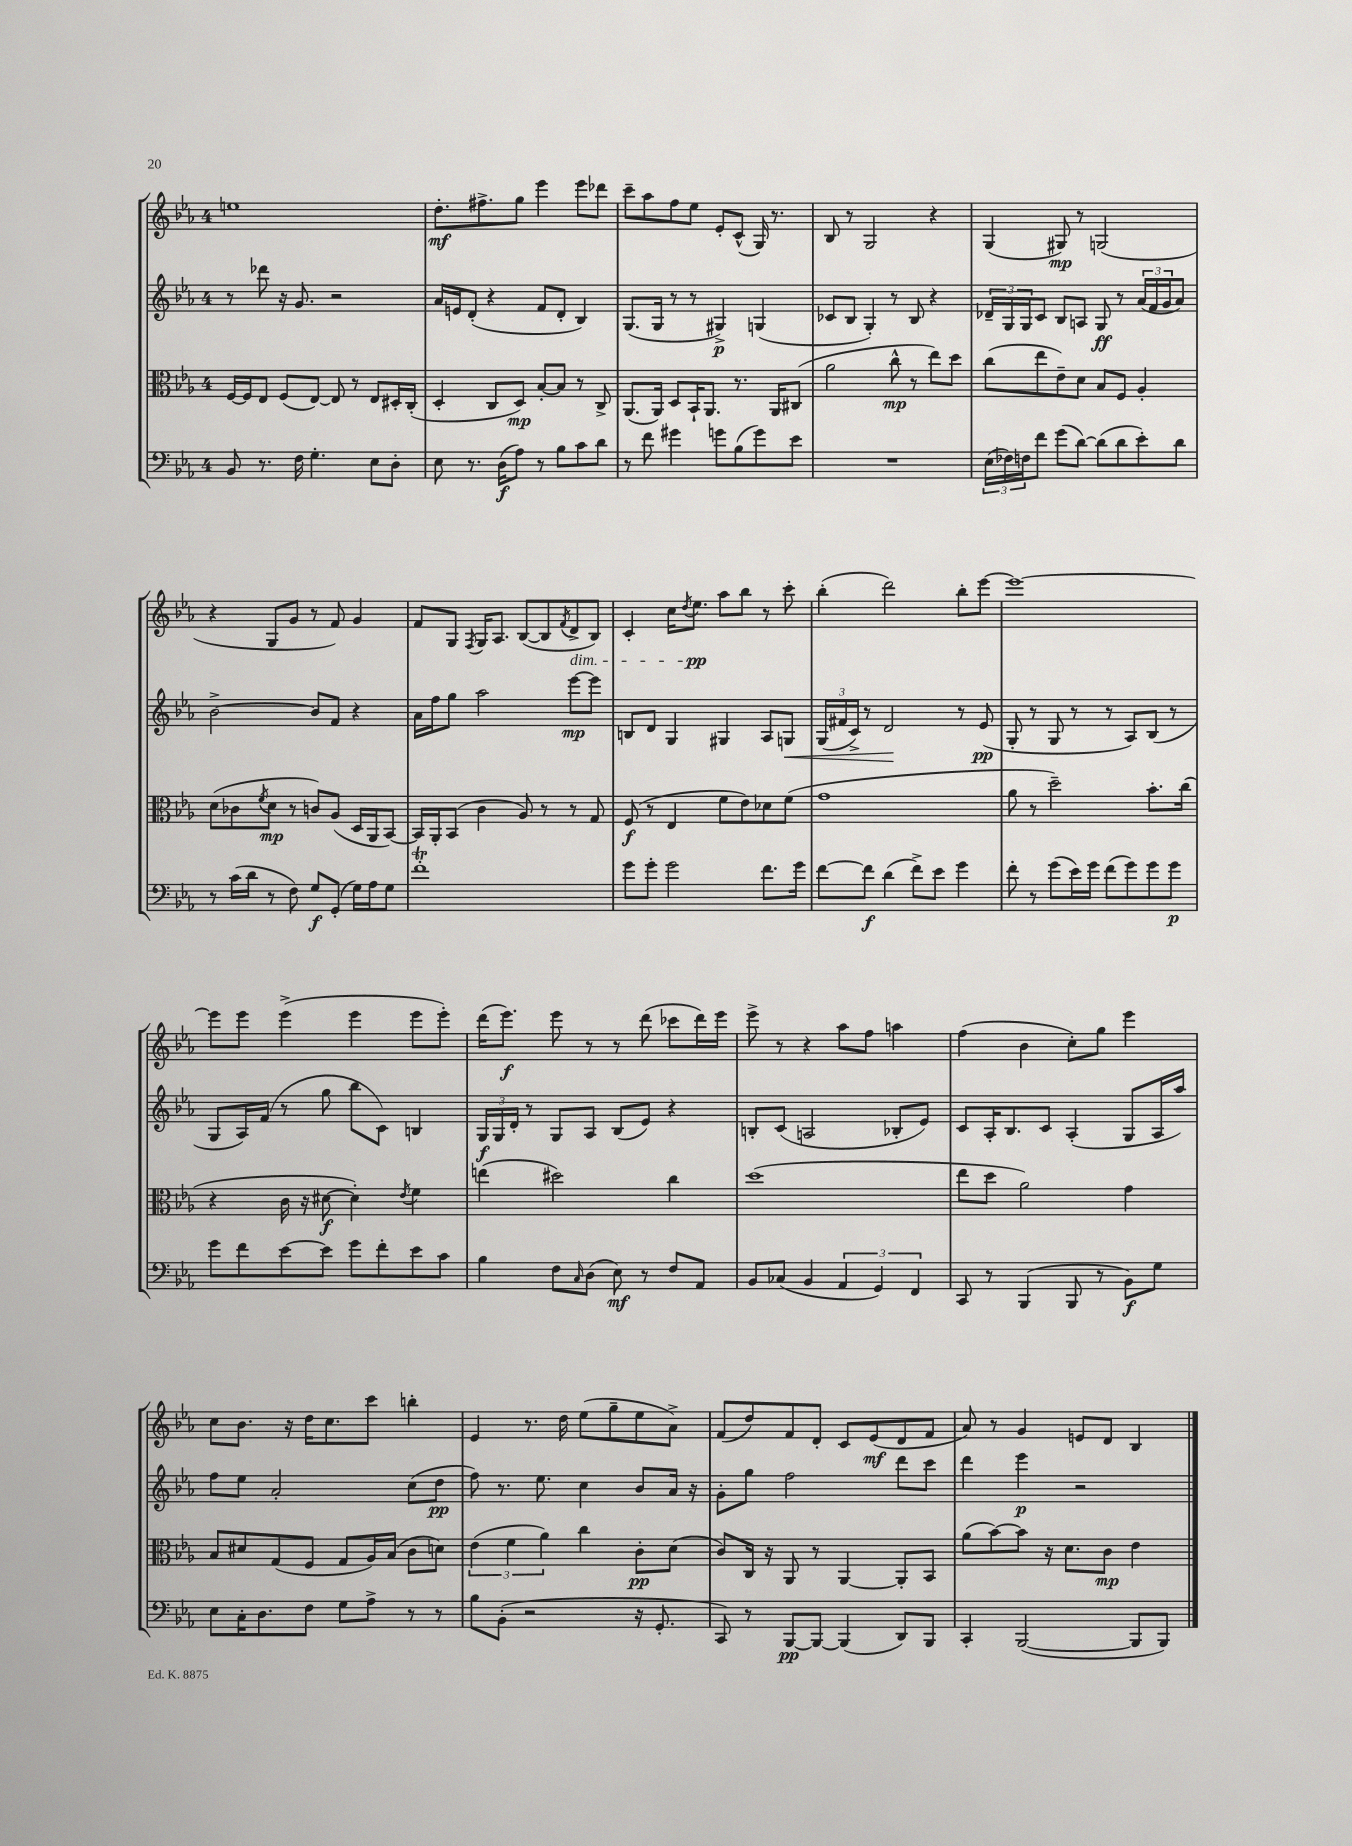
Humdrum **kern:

**kern	**kern	**kern	**kern
*staff4	*staff3	*staff2	*staff1
*clefF4	*clefC3	*clefG2	*clefG2
*k[b-e-a-]	*k[b-e-a-]	*k[b-e-a-]	*k[b-e-a-]
*M4/4	*M4/4	*M4/4	*M4/4
8BB-	[16F	8r	1ee
.	16F]	.	.
8.r	8E-	8ddd-	.
.	(8F	16r	.
16F	.	8.g	.
4.G'	[8E-)	.	.
.	8E-]	2r	.
.	8r	.	.
8E-	8E-	.	.
8D'	16D#'	.	.
.	(16C'	.	.
=	=	=	=
8E-	4D'	16a-	8.dd'
.	.	16e	.
8.r	.	(8d'	.
.	.	.	8.ff#^
.	8C	4r	.
(16D	.	.	.
8A-)	8D)	.	8gg
8r	[8B-'	8f	4eee-
8B-	8B-]	8d'	.
8c	8r	4B-)	8eee-
8d	8C^	.	8ddd-
=	=	=	=
8r	(8.AA-	(8.G	8ccc~
8f	.	.	8aa-
.	16AA-)	16G	.
4g#	8D	8r	8ff
.	16BB-`	8r	8ee-
.	8.AA-	.	.
8g	.	4G#^)	8e-'
(8B-	8.r	.	(8c^^
8g)	.	(4G	16G)
.	16AA-	.	8.r
8e-	(8C#	.	.
=	=	=	=
1r	2a-	8c-	8B-
.	.	8B-	8r
.	.	4G')	2G
.	8cc^^	8r	.
.	8r	8B-	.
.	8ee-)	4r	4r
.	8dd	.	.
=	=	=	=
(24E-	(8cc	24d-~	(4G
24F-)	.	24G	.
24F	.	24G	.
8f	8ee-	8c	.
(8g	8e-~)	8B-	8G#)
[8d)	8d	8A	8r
(8d]	8B-	8G	(2G
8d	8F	8r	.
8e-')	4A-'	(24a-	.
.	.	24f	.
.	.	24g	.
8d	.	8a-)	.
=	=	=	=
8r	(8d	[2b-^	4r
(16c	8c-	.	.
16d	.	.	.
.	8qf	.	.
8r	8d	.	8G
8F)	8r	.	8g
8G	8c)	8b-]	8r
(8GG'	(8A-	8f	8f)
16G)	16D	4r	4g
16A-	16AA-	.	.
8G	[8BB-)	.	.
=	=	=	=
1f'	16BB-]	16a-	8f
.	16AA-'	16ff	.
.	(8BB-	8gg	8G
.	.	.	8qF
.	4c	2aa-	16G
.	.	.	8.A-
.	8A-)	.	([8B-
.	8r	.	8B-]
.	.	.	8qf
.	8r	[8eee-	8d^
.	8G	8eee-]	8B-)
=	=	=	=
8g	(8F	8B	4c'
8g'	8r	8d	.
2g	4E-	4G	16cc
.	.	.	8qdd
.	.	.	8.ee-
.	8f	4G#	8aa-
.	8e-)	.	8bb-
8.f	8d-	8A-	8r
.	(8f	8G	8ccc'
16g	.	.	.
=	=	=	=
[8f	1g	(24G	(4bb-'
.	.	24f#	.
.	.	24c^)	.
8f]	.	8r	.
(4d	.	2d	2ddd)
8f^)	.	.	.
8e-	.	.	.
4g	.	8r	8bb-'
.	.	(8e-	[8eee-
=	=	=	=
8f'	8a-	8G'	1eee-_
8r	8r	8r	.
(8g	2dd~)	8G	.
16e-)	.	8r	.
16g	.	.	.
(8f	.	8r	.
8g)	.	8A-)	.
8g	8.b-'	(8B-	.
8g	.	8r	.
.	(16cc	.	.
=	=	=	=
8g	4r	8G	8eee-]
8f	.	16A-)	8eee-
.	.	(16f	.
[8e-	16c	8r	(4eee-^
.	16r	.	.
8e-]	[8d#	8gg	.
8g	4d#'])	8bb-	4eee-
8f'	.	8c)	.
.	8qe-	.	.
8e-	4f	4B	8eee-
8c	.	.	8eee-')
=	=	=	=
4B-	(4ee	24G	(16ddd
.	.	24G	.
.	.	.	8.eee-)
.	.	24d'	.
.	.	8r	.
8F	2dd#)	8G	8eee-
16qqC	.	.	.
(8D	.	8A-	8r
8E-)	.	(8B-	8r
8r	.	8e-)	(8ddd
8F	4cc	4r	8ccc-
8AA-	.	.	16ddd)
.	.	.	16eee-
=	=	=	=
8BB-	(1dd	8B'	8eee-^
(8C-	.	(8c	8r
4BB-	.	2A	4r
6AA-	.	.	8aa-
.	.	.	8ff
6GG)	.	.	.
.	.	8B-'	4aa
6FF	.	.	.
.	.	8e-)	.
=	=	=	=
8CC	8ee-	8c	(4ff
8r	8dd	16A-'	.
.	.	8.B-	.
(4BBB-	2a-)	.	4b-
.	.	8c	.
8BBB-	.	(4A-'	8cc')
8r	.	.	8gg
8BB-)	4g	8G	4eee-
8G	.	16A-	.
.	.	16aa-)	.
=	=	=	=
8E-	8B-	8ff	8cc
16C'	8d#	8ee-	8.b-
8.D	.	.	.
.	(8G	2a-'	.
.	.	.	16r
8F	8F	.	16dd
.	.	.	8.cc
8G	8G	.	.
8A-^	16A-)	.	8ccc
.	(16B-	.	.
8r	8c	(8cc	4bb'
8r	8d)	8dd	.
=	=	=	=
8B-	(6e-	8ff)	4e-
(8BB-'	.	8.r	.
.	6f	.	.
2r	.	.	8.r
.	.	8.ee-	.
.	6a-)	.	.
.	.	.	16dd
.	4cc	4cc	(8ee-
.	.	.	8gg~
16r	8c'	8b-	8ee-
8.GG'	.	.	.
.	(8d	16a-	8a-^)
.	.	16r	.
=	=	=	=
8CC)	8c)	8g'	(8f
8r	16C	8gg	8dd)
.	16r	.	.
[8BBB-	8AA-	2ff	8f
8BBB-_	8r	.	8d'
(4BBB-]	[4AA-	.	8c
.	.	.	(8e-
8DD)	8AA-']	8ddd	8d
8BBB-	8BB-	8ccc	8f
=	=	=	=
4CC'	(8a-	4ddd	8a-)
.	[8b-)	.	8r
([2BBB-	8b-]	4eee-	4g
.	16r	.	.
.	8.d	.	.
.	.	2r	8e
.	8c	.	8d
8BBB-]	4e-	.	4B-
8BBB-)	.	.	.
==	==	==	==
*-	*-	*-	*-
